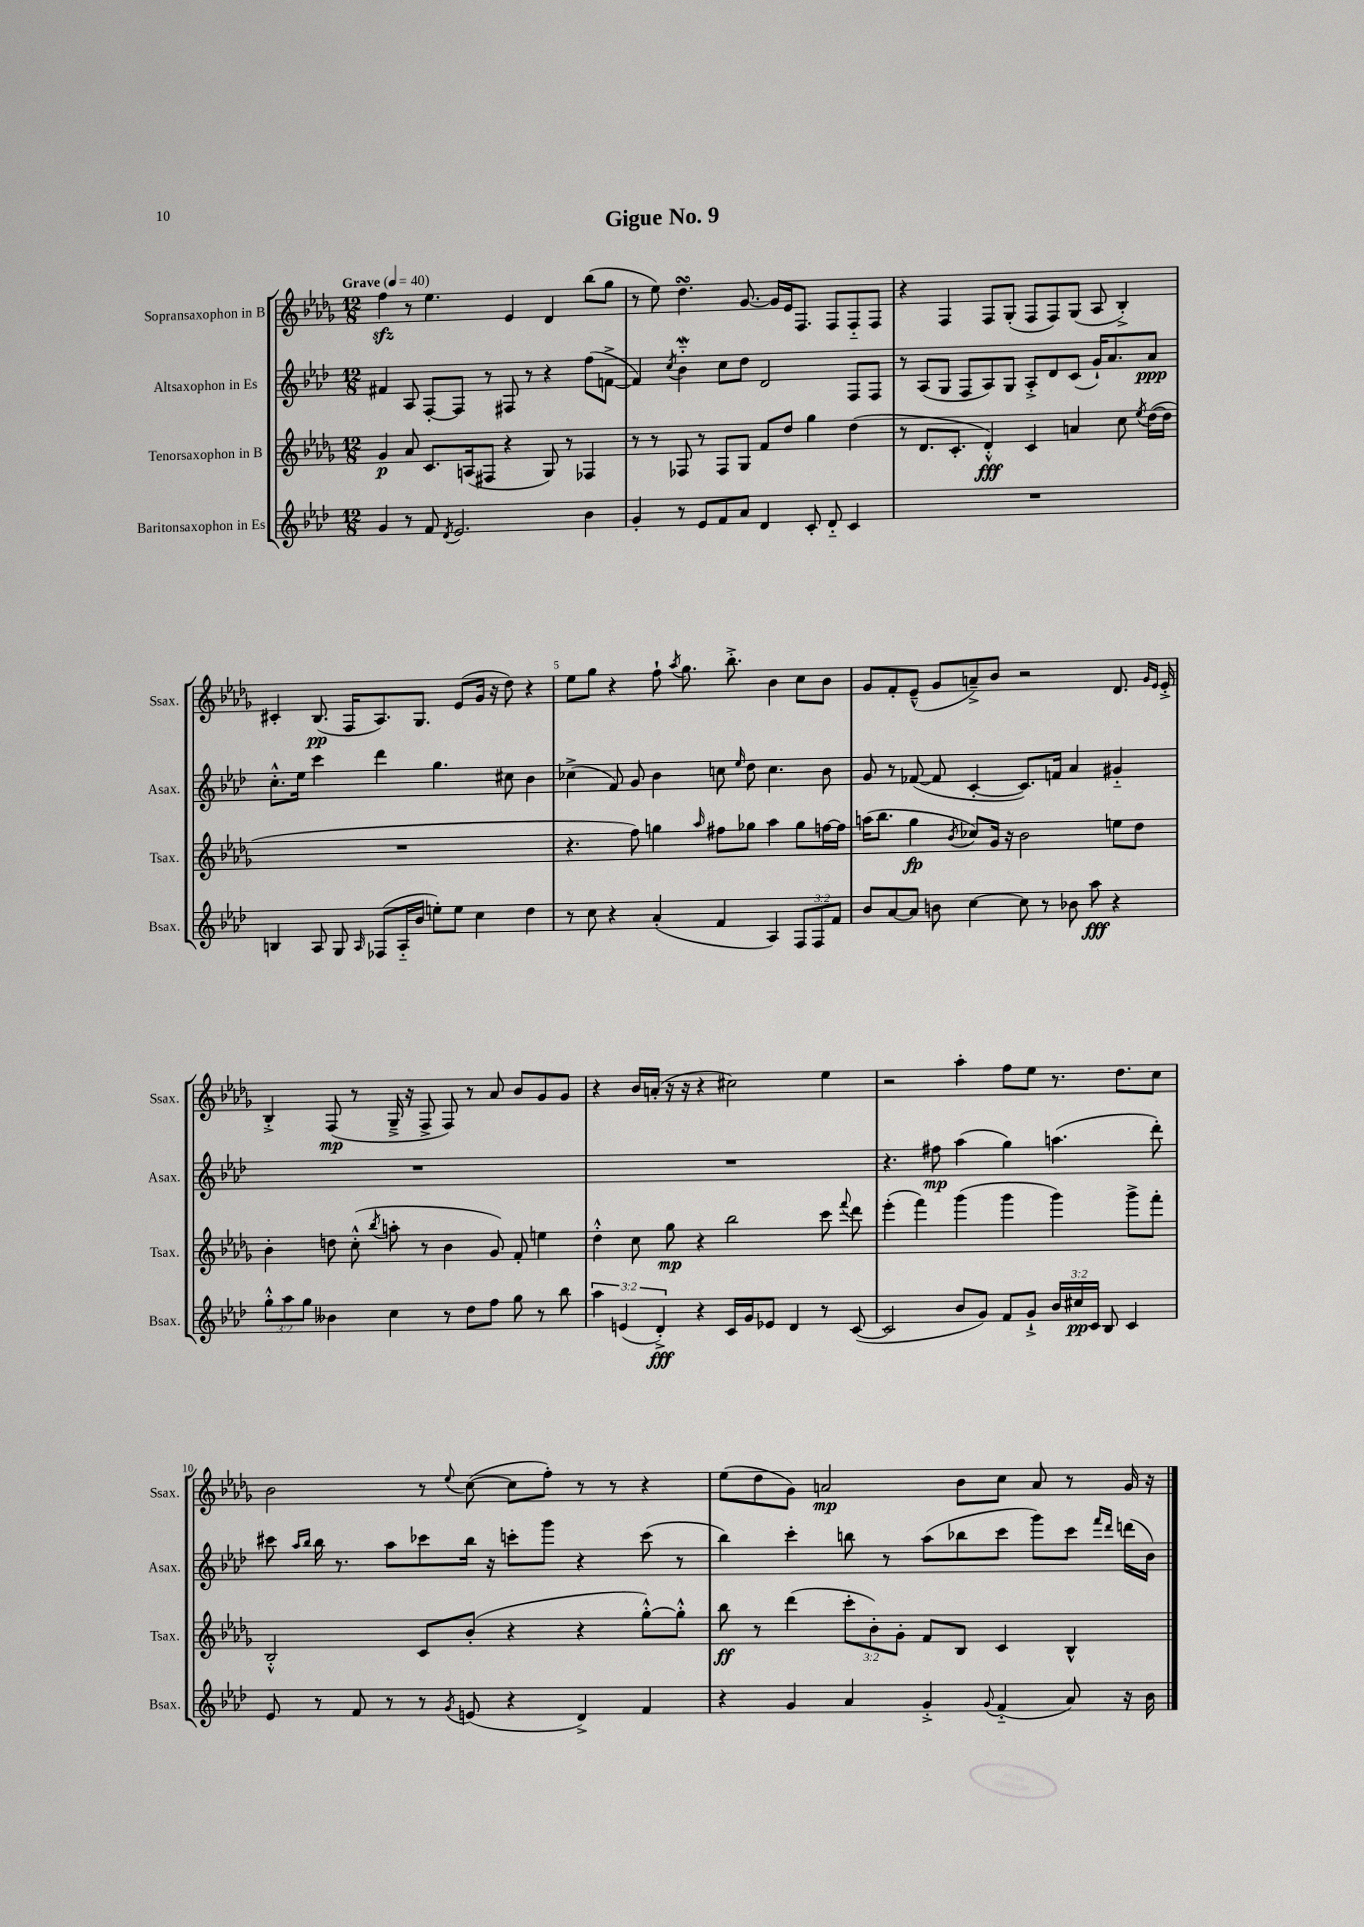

**kern	**kern	**kern	**kern
*staff4	*staff3	*staff2	*staff1
*clefG2	*clefG2	*clefG2	*clefG2
*k[b-e-a-d-]	*k[b-e-a-d-g-]	*k[b-e-a-d-]	*k[b-e-a-d-g-]
*M12/8	*M12/8	*M12/8	*M12/8
*MM40	*MM40	*MM40	*MM40
4g	4g-	4f#	4ff
8r	8a-	8A-	8r
8f	8.c	[8F'	4.ee-
8qd-	.	.	.
2.e-	.	8F]	.
.	(16A	.	.
.	8F#	8r	.
.	4r	8F#	4e-
.	.	8r	.
.	8G-)	4r	4d-
.	8r	.	.
4b-	4F-	(8ff	(8bb-
.	.	[8f^	8gg-
=	=	=	=
4g'	8r	4f])	8r
.	8r	.	8ee-)
.	.	8qcc	.
8r	8F-	4b-'~	4.dd-
8e-	8r	.	.
8f	8F-	8cc	.
8a-	8G-	8dd-	[8.g-
4d-	8f	2d-	.
.	.	.	16g-]
.	8dd-	.	16e-
.	.	.	8.F
8c'	4gg-	.	.
8d-'~	.	.	8F
4c	(4dd-	8F	8F'~
.	.	8F	8F
=	=	=	=
1.r	8r	8r	4r
.	8.d-	(8A-	.
.	.	8G	4F
.	8.c'	.	.
.	.	8F	.
.	4d-'^^)	8A-)	8F
.	.	8G	(8G-'
.	4c	8A-'^	8F
.	.	8d-	8F)
.	4a	(8c	(8G-
.	.	16g`)	8A-
.	.	8.a-	.
.	8cc	.	4B-'^)
.	8qee-	.	.
.	([16dd-	8a-	.
.	16dd-]	.	.
=	=	=	=
4B	1.r	8.cc'^^	4c#'
.	.	16ee-	.
8A-	.	4ccc	(8.B-
8G	.	.	.
.	.	.	16F
16qqA-	.	.	.
(8F-	.	4ddd-	8.A-)
16A-'~	.	.	.
16b-	.	.	8.G-
8ee')	.	4.gg	.
8ee	.	.	(8e-
4cc	.	.	16g-
.	.	.	16r
.	.	8cc#	8dd-)
4dd-	.	4b-	4r
=	=	=	=
8r	4.r	(4cc-^	8ee-
8cc	.	.	8gg-
4r	.	8f)	4r
.	8ff)	8g	.
(4a-'	4gg	4b-	8ff`
.	.	.	8qaa-
.	.	.	8.gg-
.	16qqaa-	.	.
4f	8ff#	8cc	.
.	.	.	8.bb-'^
.	.	16qqee-	.
.	8gg-	8dd-	.
4A-)	4aa-	4.cc	4b-
12F	8gg-	.	8cc
12F	.	.	.
.	[16ff	8b-	8b-
12f	.	.	.
.	16ff]	.	.
=	=	=	=
8b-	(16aa	8g	8g-
.	8.bb-	.	.
[8a-	.	8r	8f'
8a-]	4gg-	([8f-	(8e-~^^
8b	.	8f-]	8g-
.	8qb-	.	.
[4cc	8cc-)	[4c'	8a~^)
.	16g-	.	8b-
.	16r	.	.
8cc]	2b-	8.c])	2r
8r	.	.	.
.	.	16f	.
8b-	.	4a-	.
8aa-	.	.	.
4r	8ee	4g#'~	8.d-
.	8dd-	.	.
.	.	.	16qqg-
.	.	.	16qqe-
.	.	.	16e-'^
=	=	=	=
12gg'^^	4b-'	1.r	4B-'^
12aa-	.	.	.
12gg	.	.	.
4b--	8dd	.	(8F
.	(8cc'^^	.	8r
.	8qbb-	.	.
4cc	8aa'	.	16G-~^
.	.	.	16r
.	8r	.	8F^
8r	4b-	.	8F)
8dd-	.	.	8r
8ff	8g-)	.	8a-
8gg	8f'	.	8b-
8r	4ee	.	8g-
8bb-	.	.	8g-
=	=	=	=
6aa-	4dd-'^^	1.r	4r
(6e	.	.	.
.	8cc	.	16b-
.	.	.	(16a'
6d-'^)	.	.	.
.	8gg-	.	16r
.	.	.	16r
4r	4r	.	4r
16c	2bb-	.	2cc#)
16g	.	.	.
8e-	.	.	.
4d-	.	.	.
8r	8ccc	.	4ee-
.	8qqfff	.	.
([8c	8ddd-	.	.
=	=	=	=
2c]	(4eee-'	4.r	2r
.	4fff)	.	.
.	.	8ff#	.
8b-	(4ggg-	(4aa-	4aa-'
8g)	.	.	.
8f	4ggg-	4gg)	8ff
8g`^	.	.	8ee-
24b-	4ggg-)	(4.aa	8.r
24cc#	.	.	.
24c	.	.	.
8B-	.	.	.
.	.	.	8.dd-
4c	8ggg-^	.	.
.	8fff'	8ddd-')	8cc
=	=	=	=
8e-	2B-'^^	8ccc#	2b-
.	.	16qqaa-	.
.	.	16qqbb-	.
8r	.	16bb-	.
.	.	8.r	.
8f	.	.	.
8r	.	8aa-	.
8r	8c	8ccc-	8r
8qg	.	.	8qqee-
(8e	(8b-'	16bb-	([8cc
.	.	16r	.
4r	4r	8ccc'	8cc]
.	.	8ggg	8ff')
4d-^)	4r	4r	8r
.	.	.	8r
4f	[8gg-'^^)	(8ccc	4r
.	8gg-'^^]	8r	.
=	=	=	=
4r	8bb-	4bb-)	(8ee-
.	8r	.	8dd-
4g	(4ddd-	4ccc'	8g-)
.	.	.	2a
4a-	12ccc'	8bb	.
.	12b-')	.	.
.	.	8r	.
.	12g-'	.	.
4g'^	8f	(8aa-	.
.	8B-	8bb-	8b-
8qqg	.	.	.
(4f'~	4c	8ccc	8cc
.	.	8ggg)	8a
8a-)	4B-^^	8ccc	8r
.	.	16qqfff	.
.	.	16qqddd-	.
16r	.	(16ddd	16g-
16b-	.	16b-)	16r
==	==	==	==
*-	*-	*-	*-
